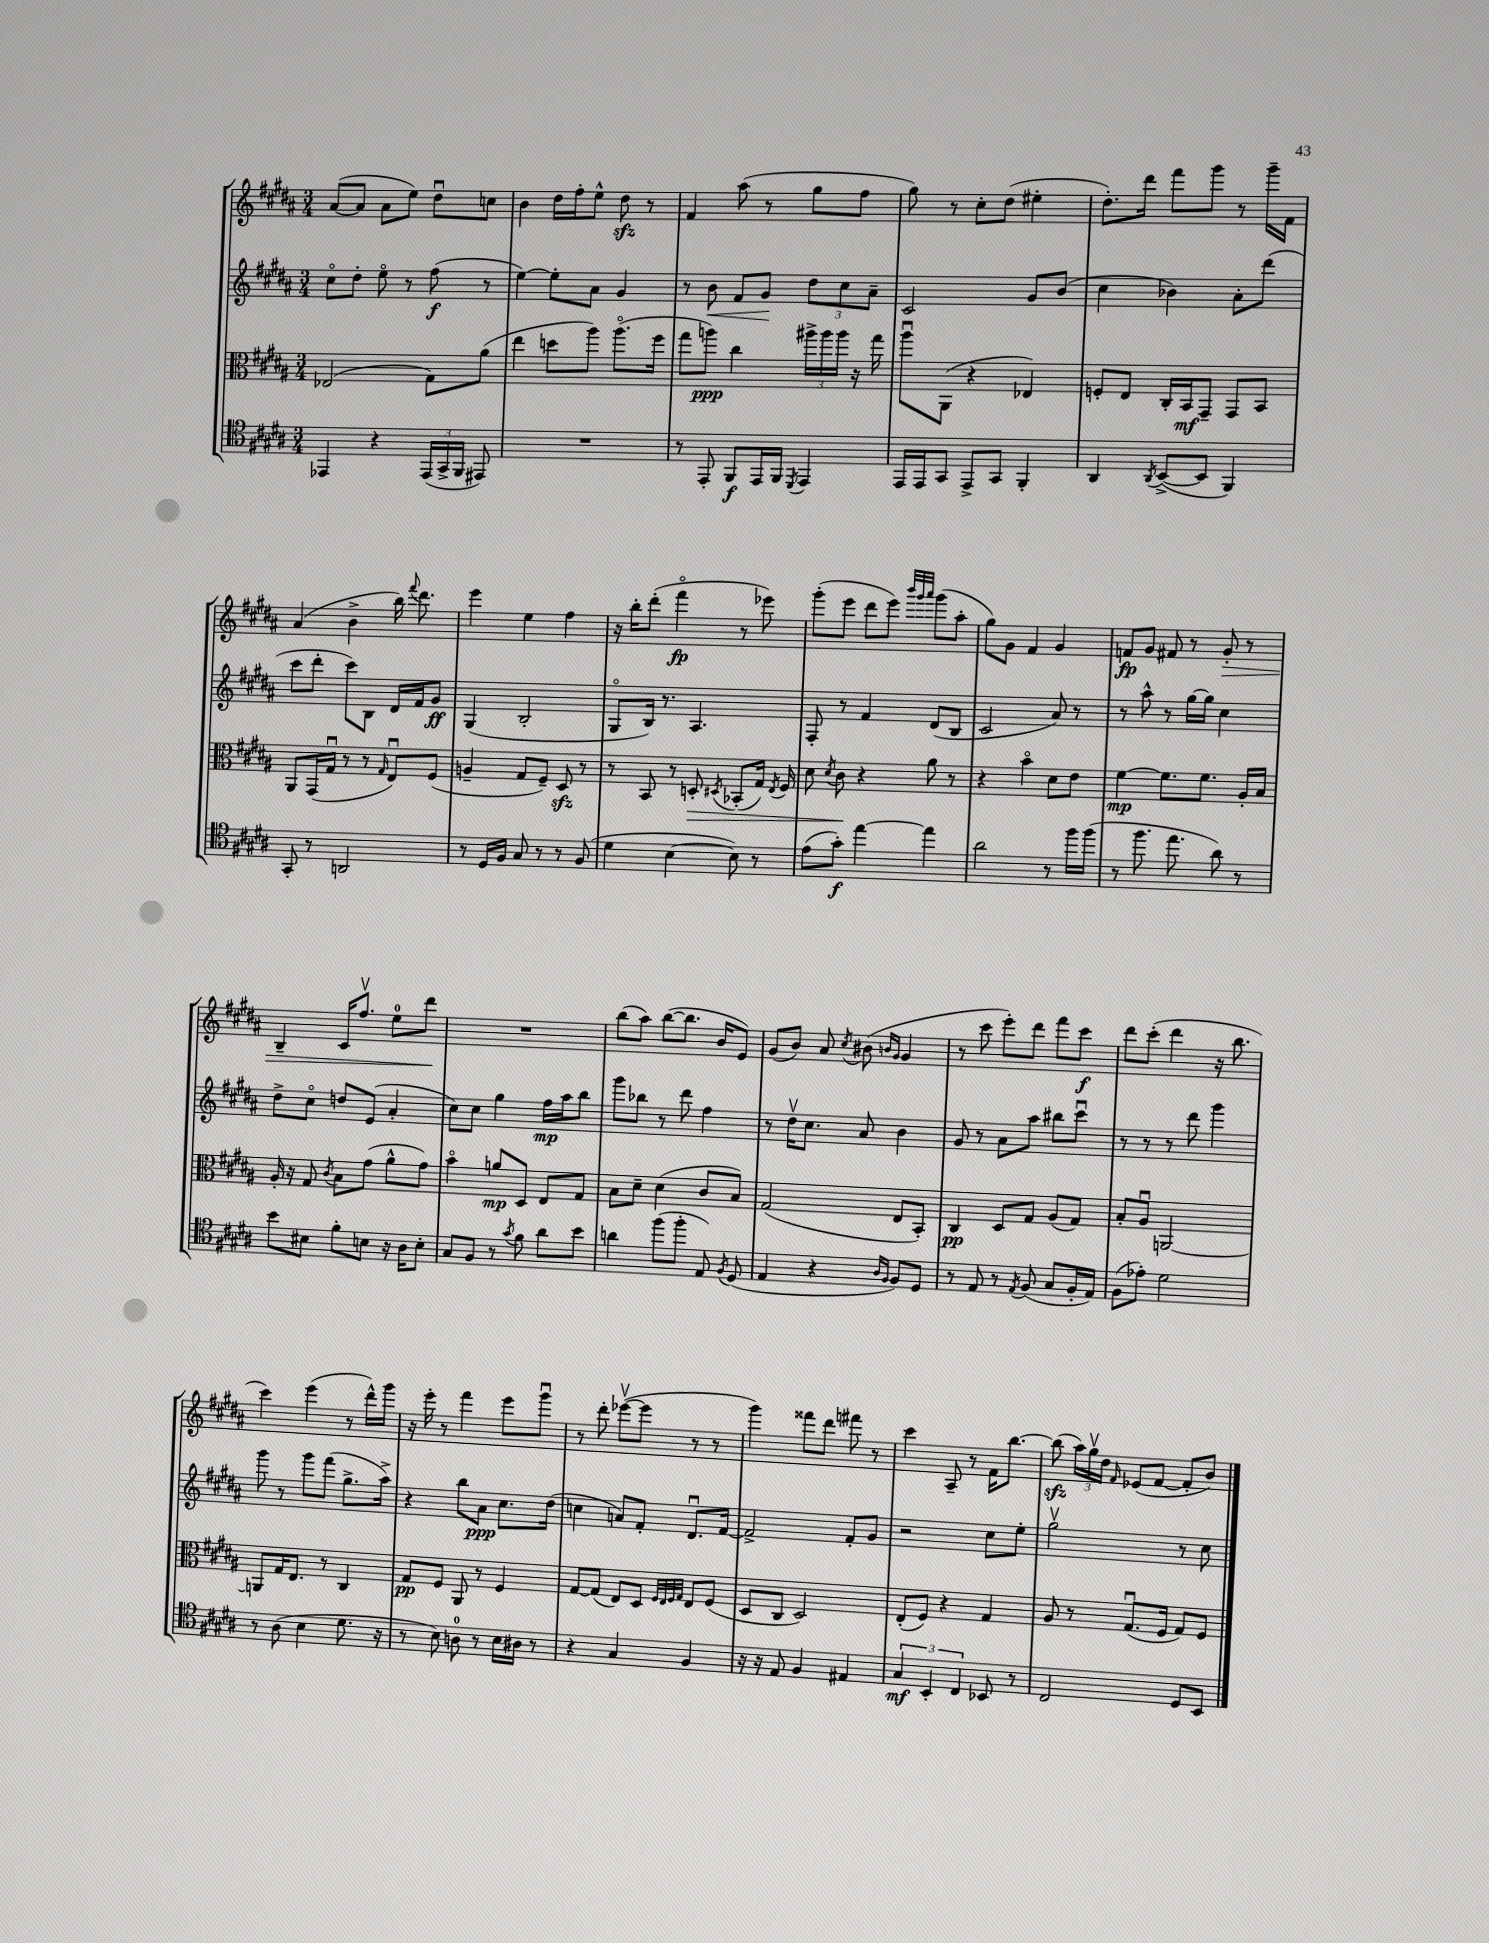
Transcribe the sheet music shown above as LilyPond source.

<<
\new StaffGroup <<
\new Staff = "s0" {
    \clef treble \key b \major \numericTimeSignature \time 3/4
    \autoBeamOff ais'8[~( ais'8] ais'8[ e''8]) dis''8[\downbow c''8] |
    b'4 dis''16[ fis''16-. e''8]-^ dis''8\sfz r8 |
    fis'4 ais''8( r8 gis''8[ fis''8] |
    gis''8) r8 cis''8[-. dis''8]( eis''4-. |
    dis''8.[-.) dis'''16] fis'''8[ gis'''8] r8 gis'''16[-- fis'16] |
    ais'4( b'4-> b''16) \appoggiatura { fis'''8 } dis'''8. |
    e'''4 e''4 fis''4 |
    r16 b''16[-. dis'''8]-.( fis'''4\flageolet\fp r8 ees'''8) |
    gis'''8[-.( e'''8] dis'''8[ e'''8]) \grace { b'''32[ gis'''32 ais'''32] } gis'''8[( ais''8]-. |
    gis''8[) gis'8] fis'4 gis'4 |
    f'8[\fp gis'8] fis'8 r8 gis'8-.\> r8 |
    b4-- cis'16[ fis''8.]\upbow e''8[-0 dis'''8]\! |
    R2. |
    b''8[( ais''8]) b''8[~( b''8.] b'16[ e'8]) |
    gis'8[( b'8]) ais'8 \acciaccatura { cis''8 } bis'8( \grace { b'16[ gis'16] } gis'4 |
    r8 cis'''8 e'''8[-.) dis'''8] fis'''8[ cis'''8]\f |
    dis'''8[ cis'''8]-.( dis'''4 r16 b''8. |
    cis'''4) e'''4( r8 dis'''16[-^) gis'''16] |
    r16 e'''16-. r8 fis'''4 e'''8[ gis'''8]\downbow |
    r8 dis'''8-. ees'''8[~\upbow( ees'''8] r8 r8 |
    gis'''4) fisis'''8[ dis'''8] fis'''8 r8 |
    cis'''4 ais8-- r8 fis'16[ b''8.]~ |
    b''8\sfz( \tuplet 3/2 { ais''16[) gis''16\upbow dis''16] } \grace { fis'16 } ees'8[( fis'8]~ fis'8[-. b'8]) \bar "|." |
}
\new Staff = "s1" {
    \clef treble \key b \major \numericTimeSignature \time 3/4
    \autoBeamOff cis''8[\flageolet dis''8]-. e''8\flageolet r8 fis''8\f( r8 |
    e''4~) e''8[-. ais'8] gis'4 |
    r8 b'8\< fis'8[ gis'8]\! \tuplet 3/2 { dis''8[ cis''8 ais'8]-- } |
    cis'2 gis'8[ b'8]( |
    cis''4 bes'4) ais'8[-. dis'''8]( |
    cis'''8[ dis'''8]-. cis'''8[) b8] dis'16[ fis'16 gis'8]\ff |
    gis4( b2-. |
    gis8[\flageolet b16]) r8. ais4. |
    fis8-. r8 fis'4 dis'8[( b8] |
    cis'2 ais'8) r8 |
    r8 ais''8-^ r8 gis''16[~ gis''16] cis''4 |
    dis''8[-> cis''8]\flageolet d''8[ e'8]( ais'4-. |
    cis''8[) cis''8] gis''4 fis''16[\mp ais''16 b''8] |
    gis'''8[ bes''8] r8 dis'''8 fis''4 |
    r8 dis''16[\upbow cis''8.] ais'8 b'4 |
    gis'8 r8 ais'8[ ais''8] bis''8[ cis'''8]\downbow |
    r8 r8 r8 dis'''8 gis'''4 |
    gis'''8 r8 gis'''8[ fis'''8]( gis''8.[-> ais''16]->) |
    r4 b''8[ ais'8]\ppp cis''8.[ dis''16]( |
    c''4 a'8[) fis'8]-. dis'8.[\downbow fis'16]~ |
    fis'2-> fis'8[-. gis'8] |
    r2 cis''8[ e''8]-. |
    gis''2\upbow r8 cis''8 \bar "|." |
}
\new Staff = "s2" {
    \clef alto \key b \major \numericTimeSignature \time 3/4
    \autoBeamOff ees2( gis8[) ais'8]( |
    e''4 d''8[ ais''8]) ais''8.[\flageolet( fis''16] |
    gis''8[ a''8]\ppp) cis''4 \tuplet 3/2 { ais''16[-> ais''16 ais''16] } r16 gis''16 |
    ais''8[\downbow ais,8]( r4 ees4) |
    f8[-. e8] cis16[-. b,16\mf gis,8]-- gis,8[ b,8] |
    ais,8[ gis,16( gis16]\downbow r8 r8 \grace { gis16 } e8[\downbow) fis8]( |
    a4-- gis8[ fis8]--) dis8\sfz r8 |
    r8 b,8 r8 d8-.\> \acciaccatura { dis8 } bes,8[-.( gis16]) \acciaccatura { e8 } fis16 |
    dis'8 \acciaccatura { dis'8 } cis'8\! r4 ais'8 r8 |
    r4 b'4\flageolet dis'8[ e'8] |
    fis'4~\mp fis'8.[ fis'8.] ais16[-. b16] |
    ais16-. r16 gis8 \acciaccatura { cis'8 } b8[ gis'8]( ais'8[-^ gis'8]) |
    b'4\flageolet a'8[\mp dis8] e8[ gis8] |
    b8[ dis'8]-- dis'4( cis'8[ b8]) |
    gis2( e8[ b,8]-.) |
    cis4\pp dis8[ gis8] ais8[( gis8]) |
    b8[-. ais8]\downbow a,2~ |
    a,8[ gis16 e8.] r8 cis4 |
    gis8[\pp fis8] ais,8 r8 fis4 |
    gis8[~ gis8]( e8[) dis8] \grace { fis32[ e32 fis32 gis32] } e8[ fis8]( |
    dis8[ cis8] dis2) |
    e8[-.( fis8]) r4 gis4 |
    ais8 r8 gis8.[\downbow( fis16] gis8[) fis8] \bar "|." |
}
\new Staff = "s3" {
    \clef tenor \key b \major \numericTimeSignature \time 3/4
    \autoBeamOff ees,4 r4 \tuplet 3/2 { ees,16[( gis,16-> fis,16] } eis,8) |
    R2. |
    r8 e,8-. fis,8[\f e,16 fis,16] \acciaccatura { dis,8 } e,4 |
    e,16[ e,16 gis,8] e,8[-> gis,8] fis,4-. |
    ais,4 \acciaccatura { ais,8 } b,8[~->( b,8] fis,4) |
    gis,8-. r8 a,2 |
    r8 dis16[ fis16] gis8 r8 r8 fis8( |
    dis'4 b4~ b8) r8 |
    e'8[( gis'8]-.\f) e''4~ e''4 |
    ais'2 r8 fis''16[ fis''16]( |
    r8 fis''8. e''8. ais'8) r8 |
    b'8[ bis8] fis'8[-. b8] r16 ais16[ b8]-. |
    gis8[ fis8] r8 \acciaccatura { gis'8 } fis'8 ais'8[ b'8] |
    a'4 fis''8[( fis''8]-. e8) \acciaccatura { fis8 } dis8( |
    e4 r4 \grace { ais16[ fis16] } fis8[) dis8] |
    r8 e8 r8 \acciaccatura { e8 } fis8( gis8[ fis16-. e16]) |
    fis8[( ees'8]-.) dis'2 |
    r8 ais8( b4 dis'8. r16 |
    r8 b8) a8-0 r8 b16[ ais16] r8 |
    r4 gis4 fis4 |
    r16 r16 e8 fis4 eis4 |
    \tuplet 3/2 { gis4\mf b,4-. cis4 } bes,8 r8 |
    cis2 dis8[ b,8] \bar "|." |
}
>>
>>
\layout { \context { \Score \remove "Bar_number_engraver" } }
